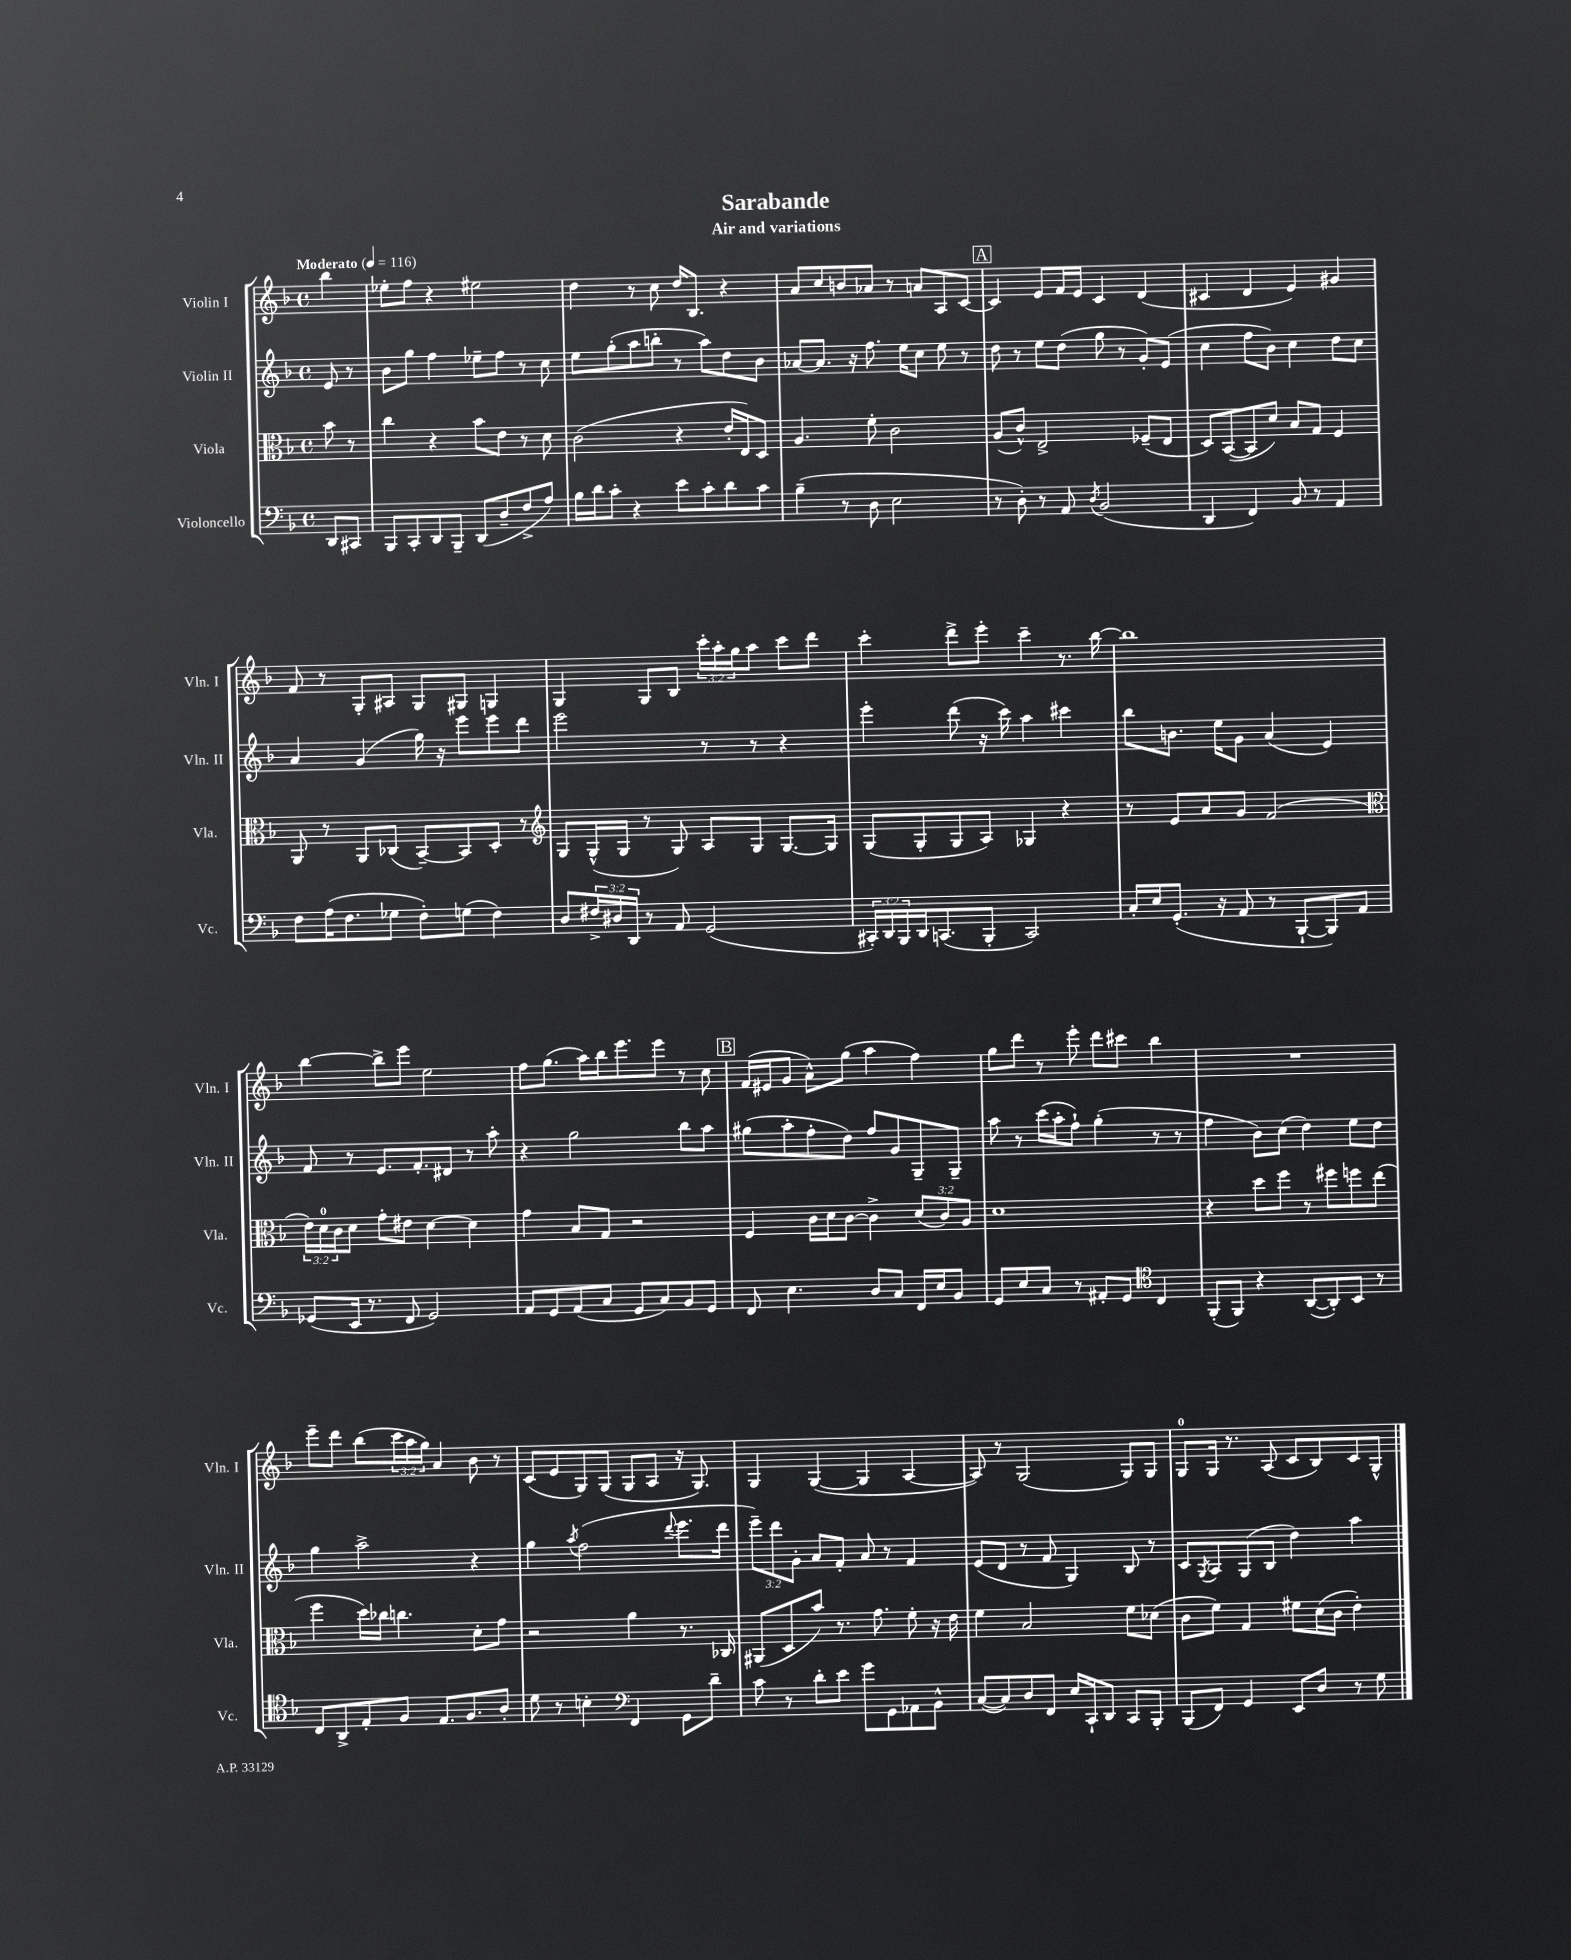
\header { title = "Sarabande" subtitle = "Air and variations" }
<<
\new StaffGroup <<
\new Staff = "s0" \with { instrumentName = "Violin I" shortInstrumentName = "Vln. I" } {
    \clef treble \key f \major \defaultTimeSignature \time 4/4 \override Staff.TupletNumber.text = #tuplet-number::calc-fraction-text \partial 4 \tempo "Moderato" 4 = 116
    bes''4 |
    ees''8-. f''8 r4 eis''2 |
    d''4 r8 c''8 d''16 bes8. r4 |
    a'8 c''8 b'8 aes'8 r8 a'8 a8 c'8~ |
    \mark \markup { \box "A" } c'4 e'8 f'16 e'16 c'4 d'4( |
    cis'4 d'4 e'4) gis'4 |
    f'8 r8 g8-. ais8 g8 gis8 g4 |
    g4 g8 bes8 \tuplet 3/2 { c'''16-. a''16-. g''16 } a''8 c'''8 d'''8 |
    c'''4-. d'''8-> e'''8-. c'''4-- r8. bes''16~ |
    bes''1 |
    bes''4~ bes''8-> e'''8 e''2 |
    f''8 g''8.( a''16) bes''16 e'''8. e'''8 r8 c''8 |
    \mark \markup { \box "B" } f'16( eis'16 g'8 a'8-^) g''8( a''4 f''4) |
    g''8 d'''8 r8 e'''8-. d'''8 cis'''8 bes''4 |
    R1 |
    e'''8-- d'''8 bes''8( \tuplet 3/2 { c'''16 a''16 g''16) } a'4 bes'8 r8 |
    c'8( e'8 g8) g8( g8 a8 r16 g8.) |
    g4 g4~( g4 a4~ |
    a8) r8 g2( g8) g8 |
    g8-0 g16 r8. a8( c'8 bes8) c'8 g8-^ \bar "|." |
}
\new Staff = "s1" \with { instrumentName = "Violin II" shortInstrumentName = "Vln. II" } {
    \clef treble \key f \major \defaultTimeSignature \time 4/4 \override Staff.TupletNumber.text = #tuplet-number::calc-fraction-text \partial 4
    e'8 r8 |
    bes'8 g''8 f''4 ees''8-- f''8 r8 c''8 |
    e''8 g''8-.( a''8 b''8-. r8 a''8) d''8 bes'8 |
    aes'8~ aes'8. r16 f''8. e''16 c''8 e''8 r8 |
    \mark \markup { \box "A" } d''8 r8 e''8 d''8( g''8 r8 g'8-.) e'8( |
    c''4 f''8 bes'8) c''4 d''8 c''8 |
    a'4 g'4( g''16) r16 e'''8 e'''8 d'''8 |
    e'''2 r8 r8 r4 |
    e'''4-. d'''8( r16 c'''16) a''4 cis'''4 |
    bes''8 b'8. e''16 g'8 a'4( e'4) |
    f'8 r8 e'8. f'8.-. dis'8 r8 a''8-. |
    r4 g''2 bes''8 a''8 |
    \mark \markup { \box "B" } gis''8( a''8-. f''8-. d''8) f''8 g'8 g8-- g8-- |
    a''8 r8 c'''16( a''16-. f''8-!) g''4-.( r8 r8 |
    f''4 bes'8) c''8( d''4) e''8 d''8 |
    g''4 a''2-> r4 |
    g''4 \acciaccatura { a''8 } f''2( \appoggiatura { d'''8 } e'''8. d'''16 |
    \tuplet 3/2 { e'''8--) d'''8 g'8-. } a'8 f'8-. a'8 r8 f'4 |
    e'8( d'8 r8 f'8 g4) bes8 r8 |
    c'8 \acciaccatura { g8 } a8 g8( bes8 d''4) a''4 \bar "|." |
}
\new Staff = "s2" \with { instrumentName = "Viola" shortInstrumentName = "Vla." } {
    \clef alto \key f \major \defaultTimeSignature \time 4/4 \override Staff.TupletNumber.text = #tuplet-number::calc-fraction-text \partial 4
    bes'8 r8 |
    c''4 r4 bes'8 e'8 r8 d'8 |
    c'2( r4 e'16-. e16) d8 |
    a4. f'8-. c'2 |
    \mark \markup { \box "A" } a8( c'8-^) e2-> fes8--( e8 |
    d8) bes,8~( bes,8 d'8) bes8 g8 f4 |
    a,8 r8 a,8 ces8( bes,8~--) bes,8 d8-. r8 |
    \clef treble g8 g16-^( g16 r8 g8) a8 g8 g8.~ g16 |
    g8( g8-. g8 a8) ges4 r4 |
    r8 e'8 a'8 g'8 f'2( |
    \clef alto \tuplet 3/2 { e'16) d'16-0 c'16 } d'8 g'8-. eis'8 d'4~ d'4 |
    g'4 bes8 g8 r2 |
    \mark \markup { \box "B" } f4 c'16 d'16 c'8~ c'4-> \tuplet 3/2 { d'8( c'8) a8 } |
    d'1 |
    r4 d''8 f''8 r8 fis''8 f''8 e''8( |
    f''4 d''16) ces''16 c''4. d'8-. g'8 |
    r2 a'4 r8. ces16 |
    ais,8( d8 bes'8) r8. g'8. f'8-. r16 e'16 |
    f'4 bes2 f'8 des'8( |
    c'8 f'8) g4 fis'8 d'16( c'16 e'4-.) \bar "|." |
}
\new Staff = "s3" \with { instrumentName = "Violoncello" shortInstrumentName = "Vc." } {
    \clef bass \key f \major \defaultTimeSignature \time 4/4 \override Staff.TupletNumber.text = #tuplet-number::calc-fraction-text \partial 4
    d,8 cis,8 |
    bes,,8 c,8-. d,8 bes,,8-- d,8( d8-- f8-> a8) |
    bes16 d'16 c'8-. r4 e'8 c'8-. d'8 c'8 |
    bes4--( r8 d8 e2 |
    \mark \markup { \box "A" } r8 d8-.) r8 a,8 \acciaccatura { d8 } bes,2( |
    d,4 f,4) bes,8 r8 a,4 |
    f8 a16( f8. ges8 f8-.) g8( f4) |
    d8 \tuplet 3/2 { fis16-> dis16 d,16 } r8 a,8 g,2( |
    \tuplet 3/2 { cis,16-.) d,16 bes,,16 } d,16 c,8.( bes,,8-. c,2) |
    c16-. e16 g,8.-.( r16 a,8 r8 bes,,8~-! bes,,8) a,8 |
    ges,8( e,16 r8. f,8 ges,2) |
    a,8 g,8 a,8( c8 g,8 c8) bes,8 g,8 |
    \mark \markup { \box "B" } f,8 e4. d8 c8 f,16 e16 bes,8 |
    g,8 e8 c8 r8 ais,8-. g,8 \clef tenor c4 |
    f,8-.( f,8) r4 a,8~( a,8-.) bes,8 r8 |
    c8 a,8-> e8-. f8 e8. f8. a8-. |
    d'8 r8 b4-. \clef bass f,4 g,8 d'8-- |
    c'8 r8 d'8-. e'8 g'8 g,8 aes,8 bes,8-^ |
    c8~( c8) d8 f,8 e16 c,16-! d,8 c,8 bes,,8-. |
    bes,,8( f,8) g,4 e,8 d8 r8 g8 \bar "|." |
}
>>
>>
\layout { \context { \Score \remove "Bar_number_engraver" } }
